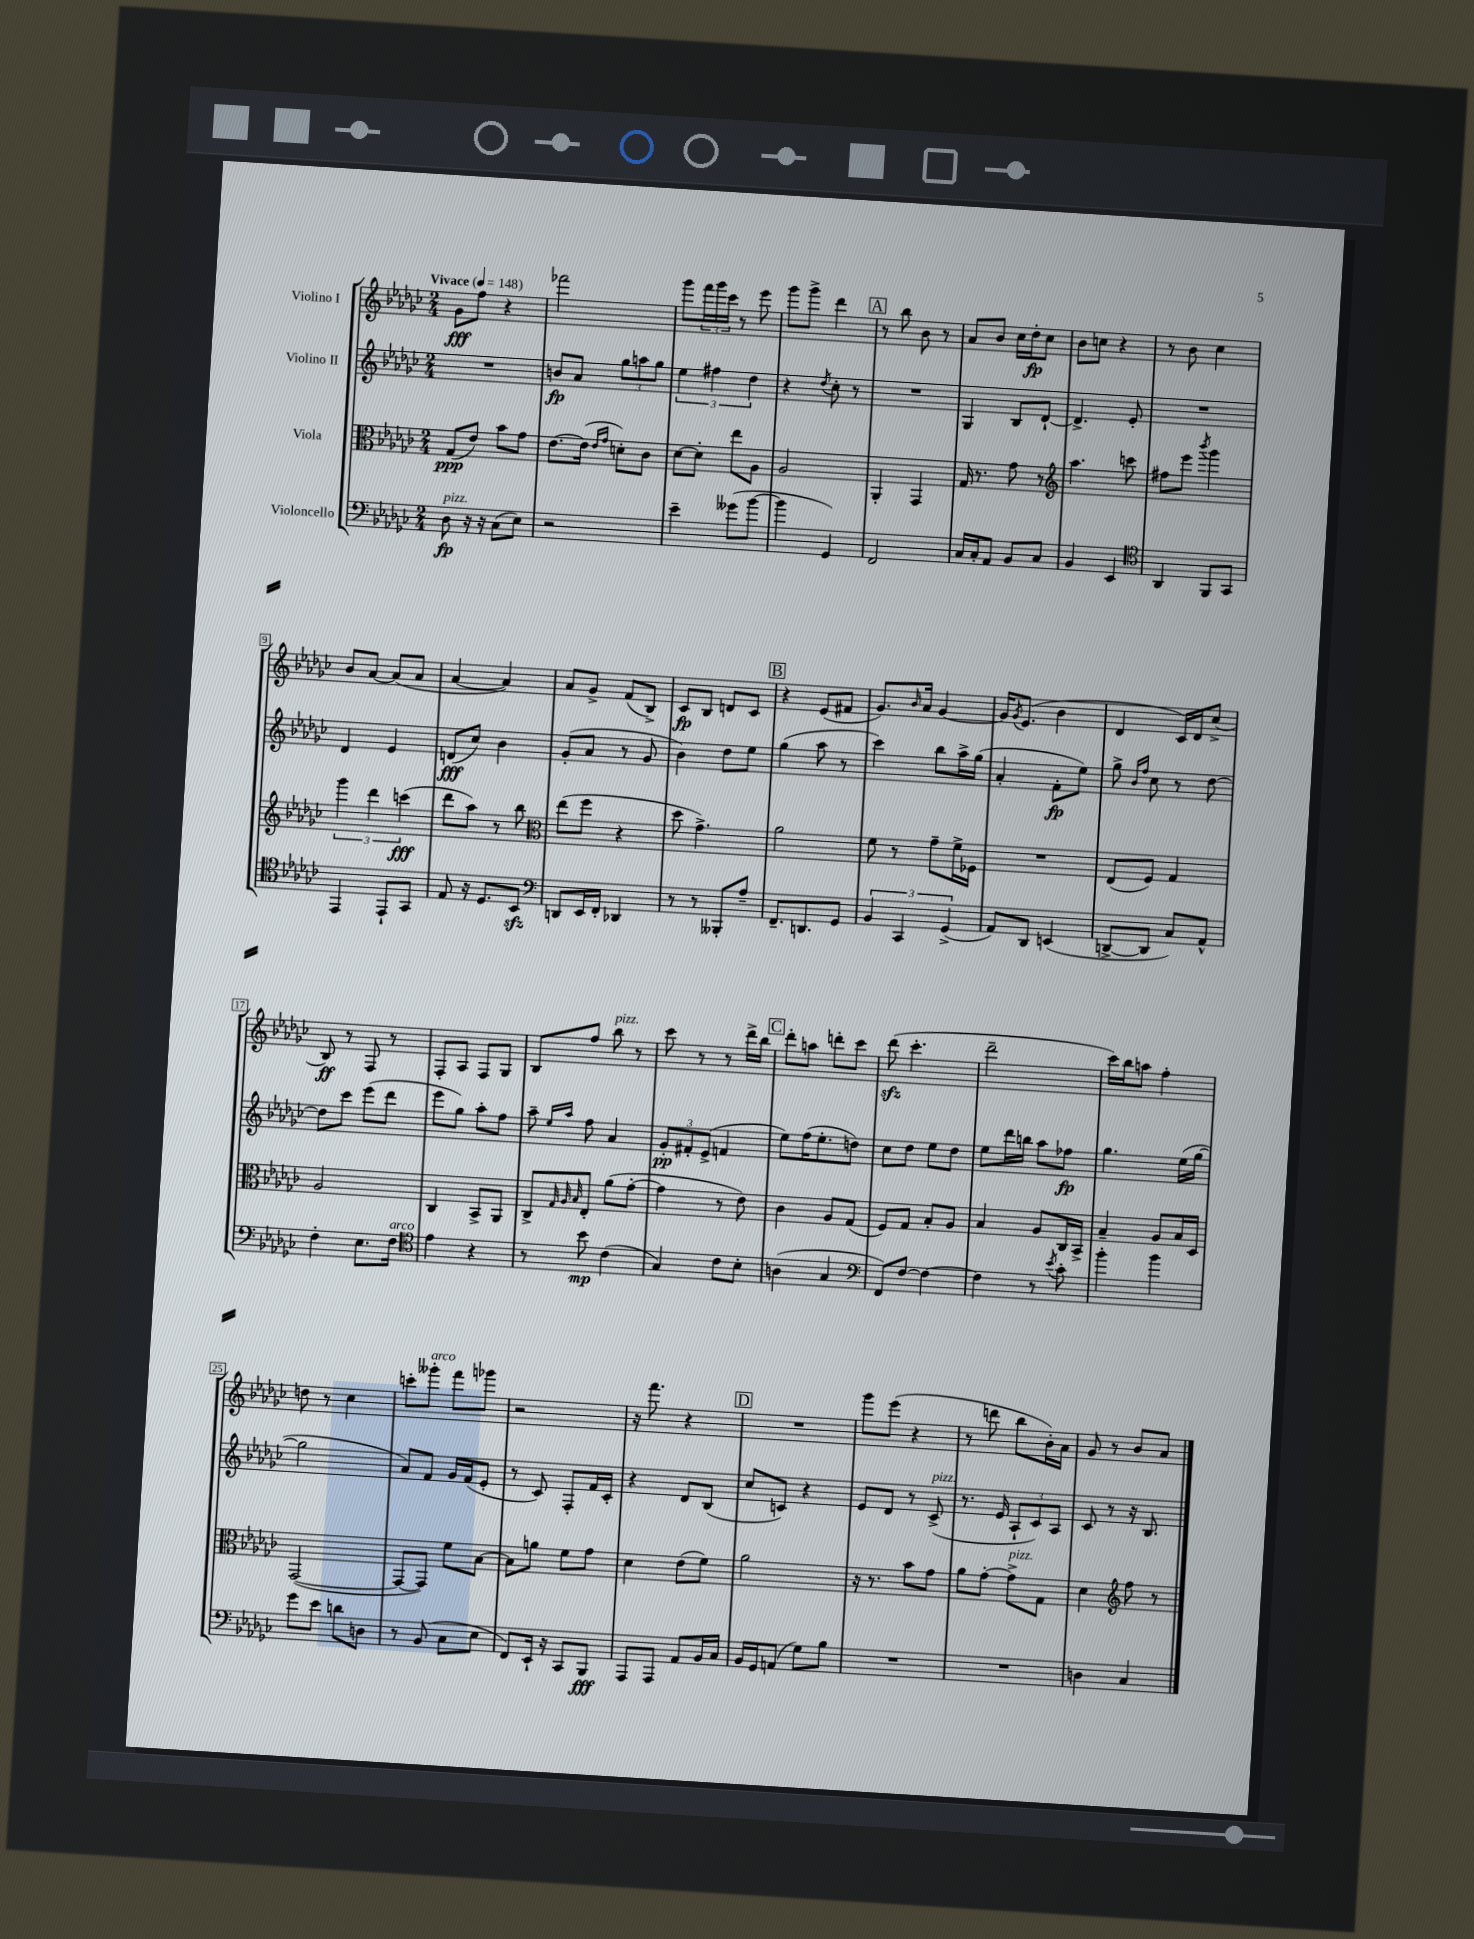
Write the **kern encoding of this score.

**kern	**kern	**kern	**kern
*staff4	*staff3	*staff2	*staff1
*clefF4	*clefC3	*clefG2	*clefG2
*k[b-e-a-d-g-c-]	*k[b-e-a-d-g-c-]	*k[b-e-a-d-g-c-]	*k[b-e-a-d-g-c-]
*M2/4	*M2/4	*M2/4	*M2/4
*MM148	*MM148	*MM148	*MM148
8D-	(8G-	2r	8g-
16r	8e-)	.	8ff
16r	.	.	.
(8C-	8b-	.	4r
8E-)	8g-	.	.
=	=	=	=
2r	[8.e-	8b	2fff-
.	.	8a-	.
.	(16e-]	.	.
.	16qqe-	.	.
.	16qqg-	.	.
.	8d')	12gg-	.
.	.	12aa	.
.	8c-	.	.
.	.	12gg-	.
=	=	=	=
4e-~	[8d-	6ee-	8ggg-
.	8d-']	.	24fff
.	.	6ff#	24ggg-
.	.	.	24ccc-
(8g--	8ee-	.	8r
.	.	6dd-	.
[8b-	8A-	.	8eee-
=	=	=	=
4b-]	2A-	4r	8ggg-
.	.	.	8ggg-^
.	.	8qdd-	.
4GG-)	.	8cc-'	4ddd-
.	.	8r	.
=	=	=	=
2FF	4AA-'	2r	8r
.	.	.	8bb-
.	4GG-	.	8b-
.	.	.	8r
=	=	=	=
16C-	16G-	4G-	8a-
16C-'	8.r	.	.
8AA-	.	.	8b-
8BB-	8g-	8B-	16cc-
.	.	.	16dd-'
8C-	8r	[8d-`	8cc-
=	=	=	=
*	*clefG2	*	*
4BB-	4.aa-	4.d-^]	8b-
.	.	.	8cc
4EE-	.	.	4r
.	8ccc	8e-'	.
=	=	=	=
*clefC4	*	*	*
4AA-	8ff#	2r	8r
.	8eee-	.	8b-
.	8qbbb-	.	.
8FF	4ggg-	.	4cc-
8GG-	.	.	.
=	=	=	=
4EE-	6ggg-	4d-	8b-
.	.	.	[8a-
.	6ddd-	.	.
8EE-`	.	4e-	(8a-]
.	(6ccc	.	.
8GG-	.	.	8a-
=	=	=	=
8E-	8ddd-	(8d	[4a-
16r	8aa-)	8cc-)	.
8.D-	.	.	.
.	8r	4b-	4a-])
8BB-	8bb-	.	.
=	=	=	=
*clefF4	*clefC3	*	*
8DD	(8ee-	(8g-'	8a-
16EE-	8ff	8a-	8g-^
16FF'	.	.	.
4DD-	4r	8r	(8f
.	.	8g-	8B-^)
=	=	=	=
8r	8dd-	4b-)	8c-
8r	4.g-^)	.	8B-
8BBB--'	.	8dd-	8d
8A-~	.	8ee-	8c-
=	=	=	=
8.FF~	2a-	(4gg-	4r
8.DD	.	.	.
.	.	8aa-	(8e-
8GG-	.	8r	8f#
=	=	=	=
6BB-	8f	4ccc-)	8.g-)
.	8r	.	.
6CC-	.	.	.
.	.	.	16qqb-
.	.	.	16a-
.	8g-~	8bb-	[4g-
(6GG-^	.	.	.
.	16f^	16aa-^	.
.	16F-	(16gg-	.
=	=	=	=
8AA-)	2r	4a-'	16g-]
.	.	.	8qg-
.	.	.	(8.e-
8DD-	.	.	.
(4EE	.	8f'	4b-
.	.	8ee-)	.
=	=	=	=
[8DD^	(8E-	8gg-^	4d-
.	.	16qqb-	.
.	.	16qqff	.
8DD]	8F)	8cc-	.
8C-)	4G-	8r	16c-)
.	.	.	16d-
8AA-^^	.	[8dd-	(8cc-^
=	=	=	=
4F'	2A-	8dd-]	8B-)
.	.	8ccc-	8r
8.E-	.	(8eee-	8F
.	.	8ddd-	8r
16F	.	.	.
=	=	=	=
*clefC4	*	*	*
4e-	4C-	8eee-	8F'
.	.	8gg-)	8A-
4r	8BB-^	8aa-'	8F
.	8AA-	8ff	8G-
=	=	=	=
8r	8C-^	8aa-~	8B-
.	32qqG-	.	.
.	32qqA-	16qqee-	.
.	32qqB-	16qqaa-	.
8b-	8E-'	8ff	8ff
(4c-	(8a-	4a-	8bb-
.	[8g-'	.	8r
=	=	=	=
4G-)	4g-]	12g-'	8ccc-
.	.	12f#'	.
.	.	.	8r
.	.	(12e-^	.
8c-	8r	4f	8r
8B-'	8e-)	.	16ddd-^
.	.	.	16bb-
=	=	=	=
(4A	4c-	8ee-)	8ddd-'
.	.	(16ff	8aa
.	.	8.ee-'	.
4G-	8A-	.	8ddd'
.	(8G-	8dd)	8ccc-
=	=	=	=
*clefF4	*	*	*
8FF)	8F)	8cc-	(8ddd-
[8F	8G-	8dd-	4.ccc-'
4F_	8B-'	8ee-	.
.	8A-	8dd-	.
=	=	=	=
4F]	4B-	8ee-	2ddd-~
.	.	16ddd-	.
.	.	16bb	.
8r	8A-	8aa-	.
8qe-	.	.	.
8c-'	16C-	8ff-	.
.	16BB-^	.	.
=	=	=	=
4b-'	4B-~	4.gg-	16ccc-)
.	.	.	16bb-
.	.	.	8aa
4b-	8A-	.	4ff'
.	16B-	(16ee-	.
.	16D-	[16gg-	.
=	=	=	=
8g-	([2GG-	2gg-]	8dd
8e-	.	.	8r
8d	.	.	4cc-
8D	.	.	.
=	=	=	=
8r	8GG-_	8a-)	8ccc'
(8BB-	8GG-])	8f	8ggg--'
8C-	8f	16g-	8fff
.	.	(16f	.
8E-	[8B-	8e-'	8ggg-
=	=	=	=
8FF)	8B-]	8r	2r
16EE-`	8a	8c-)	.
16r	.	.	.
8CC-	8f	8F'	.
8BBB-	8g-	16f	.
.	.	16c-'	.
=	=	=	=
8AAA-	4d-	4r	16r
.	.	.	8.fff
8AAA-	.	.	.
8AA-	(8e-	8d-	4r
16BB-	8f)	(8B-	.
16C-	.	.	.
=	=	=	=
16BB-	2a-	8cc-	2r
16GG-	.	.	.
(8AA	.	8c)	.
8G-)	.	4r	.
8B-	.	.	.
=	=	=	=
2r	16r	8e-	8ggg-
.	8.r	.	.
.	.	8d-	(8eee-
.	8b-	8r	4r
.	8g-	(8c-^	.
=	=	=	=
2r	8a-	8.r	8r
.	[8g-'	.	8ddd
.	.	16e-	.
.	8g-^]	12A-`	8bb-
.	.	12c-)	.
.	8G-	.	16b-')
.	.	12A-	.
.	.	.	16a-
=	=	=	=
4D	4d-	8c-	8g-
.	.	8r	8r
*	*clefG2	*	*
4C-	8ff	16r	8b-
.	.	8.B-	.
.	8r	.	8a-
==	==	==	==
*-	*-	*-	*-
